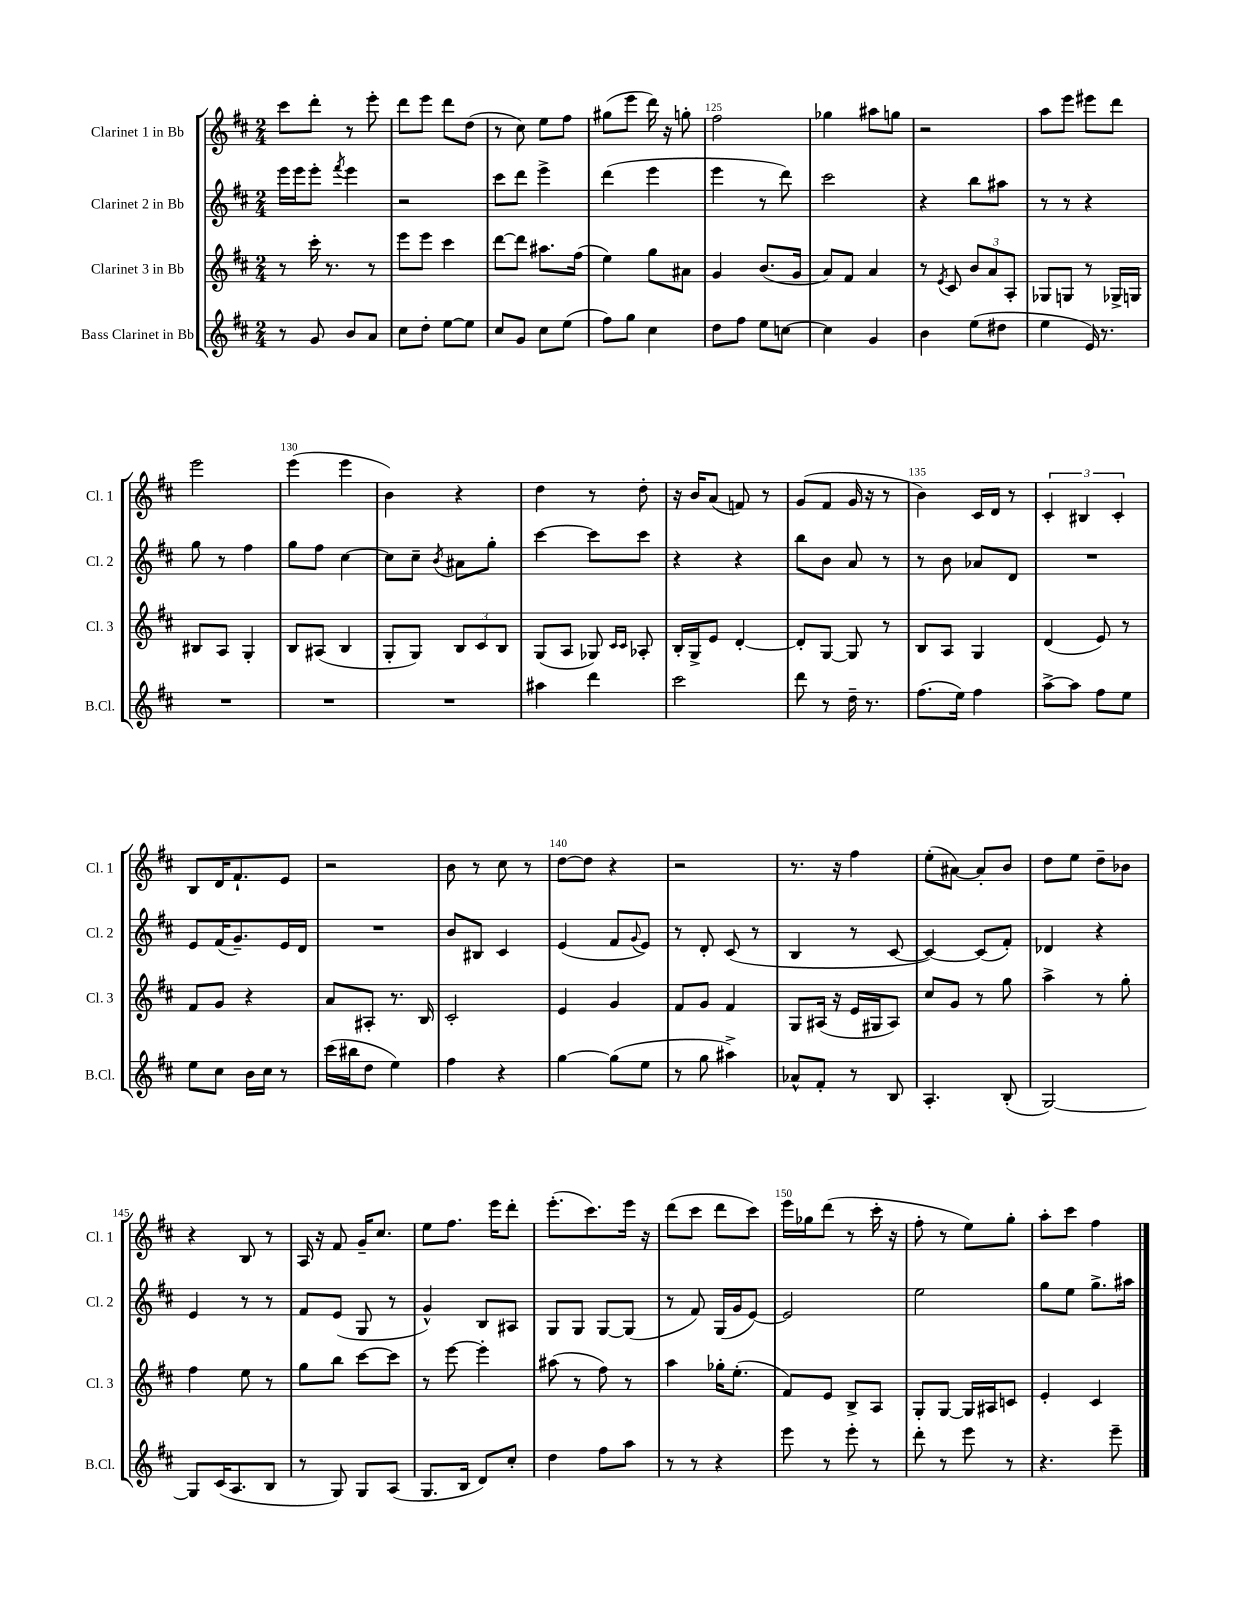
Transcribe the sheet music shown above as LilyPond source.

<<
\new StaffGroup <<
\new Staff = "s0" \with { instrumentName = "Clarinet 1 in Bb" shortInstrumentName = "Cl. 1" } {
    \clef treble \key d \major \numericTimeSignature \time 2/4
    cis'''8 d'''8-. r8 e'''8-. |
    d'''8 e'''8 d'''8 d''8( |
    r8 cis''8) e''8 fis''8 |
    gis''8( e'''8 d'''16) r16 g''8-. |
    fis''2 |
    ges''4 ais''8 g''8 |
    r2 |
    a''8 e'''8 eis'''8 d'''8 |
    e'''2 |
    e'''4( e'''4 |
    b'4) r4 |
    d''4 r8 d''8-. |
    r16 b'16 a'8( f'8) r8 |
    g'8( fis'8 g'16 r16 r8 |
    b'4) cis'16 d'16 r8 |
    \tuplet 3/2 { cis'4-. bis4 cis'4-. } |
    b8 d'16 fis'8.-! e'8 |
    r2 |
    b'8 r8 cis''8 r8 |
    d''8~ d''8 r4 |
    r2 |
    r8. r16 fis''4 |
    e''8-.( ais'8~) ais'8-. b'8 |
    d''8 e''8 d''8-- bes'8 |
    r4 b8 r8 |
    a16 r16 fis'8 g'16-- cis''8. |
    e''8 fis''8. e'''16 d'''8-. |
    e'''8.-.( cis'''8.) e'''16 r16 |
    d'''8( cis'''8 d'''8 cis'''8) |
    e'''16 ges''16 d'''8( r8 cis'''16-. r16 |
    fis''8-. r8 e''8) g''8-. |
    a''8-. cis'''8 fis''4 \bar "|." |
}
\new Staff = "s1" \with { instrumentName = "Clarinet 2 in Bb" shortInstrumentName = "Cl. 2" } {
    \clef treble \key d \major \numericTimeSignature \time 2/4
    e'''16 e'''16 e'''8-. \acciaccatura { fis'''8 } e'''4 |
    r2 |
    cis'''8 d'''8 e'''4-> |
    d'''4( e'''4 |
    e'''4 r8 d'''8) |
    cis'''2 |
    r4 b''8 ais''8 |
    r8 r8 r4 |
    g''8 r8 fis''4 |
    g''8 fis''8 cis''4~ |
    cis''8 cis''8-- \acciaccatura { b'8 } ais'8 g''8-. |
    cis'''4~ cis'''8 cis'''8 |
    r4 r4 |
    b''8 b'8 a'8 r8 |
    r8 b'8 aes'8 d'8 |
    R2 |
    e'8 fis'16( g'8.--) e'16 d'16 |
    R2 |
    b'8 bis8 cis'4 |
    e'4( fis'8 \appoggiatura { g'8 } e'8) |
    r8 d'8-. cis'8( r8 |
    b4 r8 cis'8~ |
    cis'4~) cis'8( fis'8-.) |
    des'4 r4 |
    e'4 r8 r8 |
    fis'8 e'8( g8 r8 |
    g'4-^) b8 ais8 |
    g8 g8 g8~ g8( |
    r8 fis'8) g16( g'16 e'8~) |
    e'2 |
    e''2 |
    g''8 e''8 g''8.-> ais''16 \bar "|." |
}
\new Staff = "s2" \with { instrumentName = "Clarinet 3 in Bb" shortInstrumentName = "Cl. 3" } {
    \clef treble \key d \major \numericTimeSignature \time 2/4
    r8 cis'''16-. r8. r8 |
    e'''8 e'''8 cis'''4 |
    d'''8~ d'''8 ais''8. fis''16( |
    e''4) g''8 ais'8 |
    g'4 b'8.( g'16 |
    a'8) fis'8 a'4 |
    r8 \acciaccatura { e'8 } cis'8 \tuplet 3/2 { b'8 a'8 a8-. } |
    ges8 g8 r8 ges16-> g16 |
    bis8 a8 g4-. |
    b8 ais8( b4 |
    g8-. g8) \tuplet 3/2 { b8 cis'8 b8 } |
    g8( a8 ges8) \grace { cis'16 cis'16 } aes8-. |
    b16-. g16-> e'8 d'4~-. |
    d'8-. g8~ g8 r8 |
    b8 a8 g4 |
    d'4( e'8) r8 |
    fis'8 g'8 r4 |
    a'8 ais8-. r8. b16 |
    cis'2-. |
    e'4 g'4 |
    fis'8 g'8 fis'4 |
    g8 ais16( r16 e'16 gis16 ais8) |
    cis''8 g'8 r8 g''8 |
    a''4-> r8 g''8-. |
    fis''4 e''8 r8 |
    g''8 b''8 cis'''8~ cis'''8 |
    r8 e'''8~ e'''4-. |
    ais''8( r8 fis''8) r8 |
    a''4 ges''16-. e''8.-.( |
    fis'8) e'8 b8-> a8 |
    g8-. g8~ g16 ais16 c'8 |
    e'4-. cis'4 \bar "|." |
}
\new Staff = "s3" \with { instrumentName = "Bass Clarinet in Bb" shortInstrumentName = "B.Cl." } {
    \clef treble \key d \major \numericTimeSignature \time 2/4
    r8 g'8 b'8 a'8 |
    cis''8 d''8-. e''8~ e''8 |
    cis''8 g'8 cis''8 e''8( |
    fis''8) g''8 cis''4 |
    d''8 fis''8 e''8 c''8~ |
    c''4 g'4 |
    b'4 e''8( dis''8 |
    e''4 e'16) r8. |
    R2 |
    R2 |
    R2 |
    ais''4 d'''4 |
    cis'''2 |
    d'''8 r8 d''16-- r8. |
    fis''8.( e''16) fis''4 |
    a''8~-> a''8 fis''8 e''8 |
    e''8 cis''8 b'16 cis''16 r8 |
    cis'''16( bis''16 d''8 e''4) |
    fis''4 r4 |
    g''4~ g''8( e''8 |
    r8 g''8 ais''4->) |
    aes'8-^ fis'8-. r8 b8 |
    a4.-. b8-.( |
    g2~) |
    g8 cis'16( a8. b8 |
    r8 g8) g8 a8( |
    g8. b16 d'8) cis''8-. |
    d''4 fis''8 a''8 |
    r8 r8 r4 |
    e'''8 r8 e'''8-. r8 |
    d'''8-. r8 e'''8 r8 |
    r4. e'''8-- \bar "|." |
}
>>
>>
\layout { \context { \Score currentBarNumber = #121 \override BarNumber.break-visibility = ##(#f #t #t) barNumberVisibility = #(every-nth-bar-number-visible 5) } }
